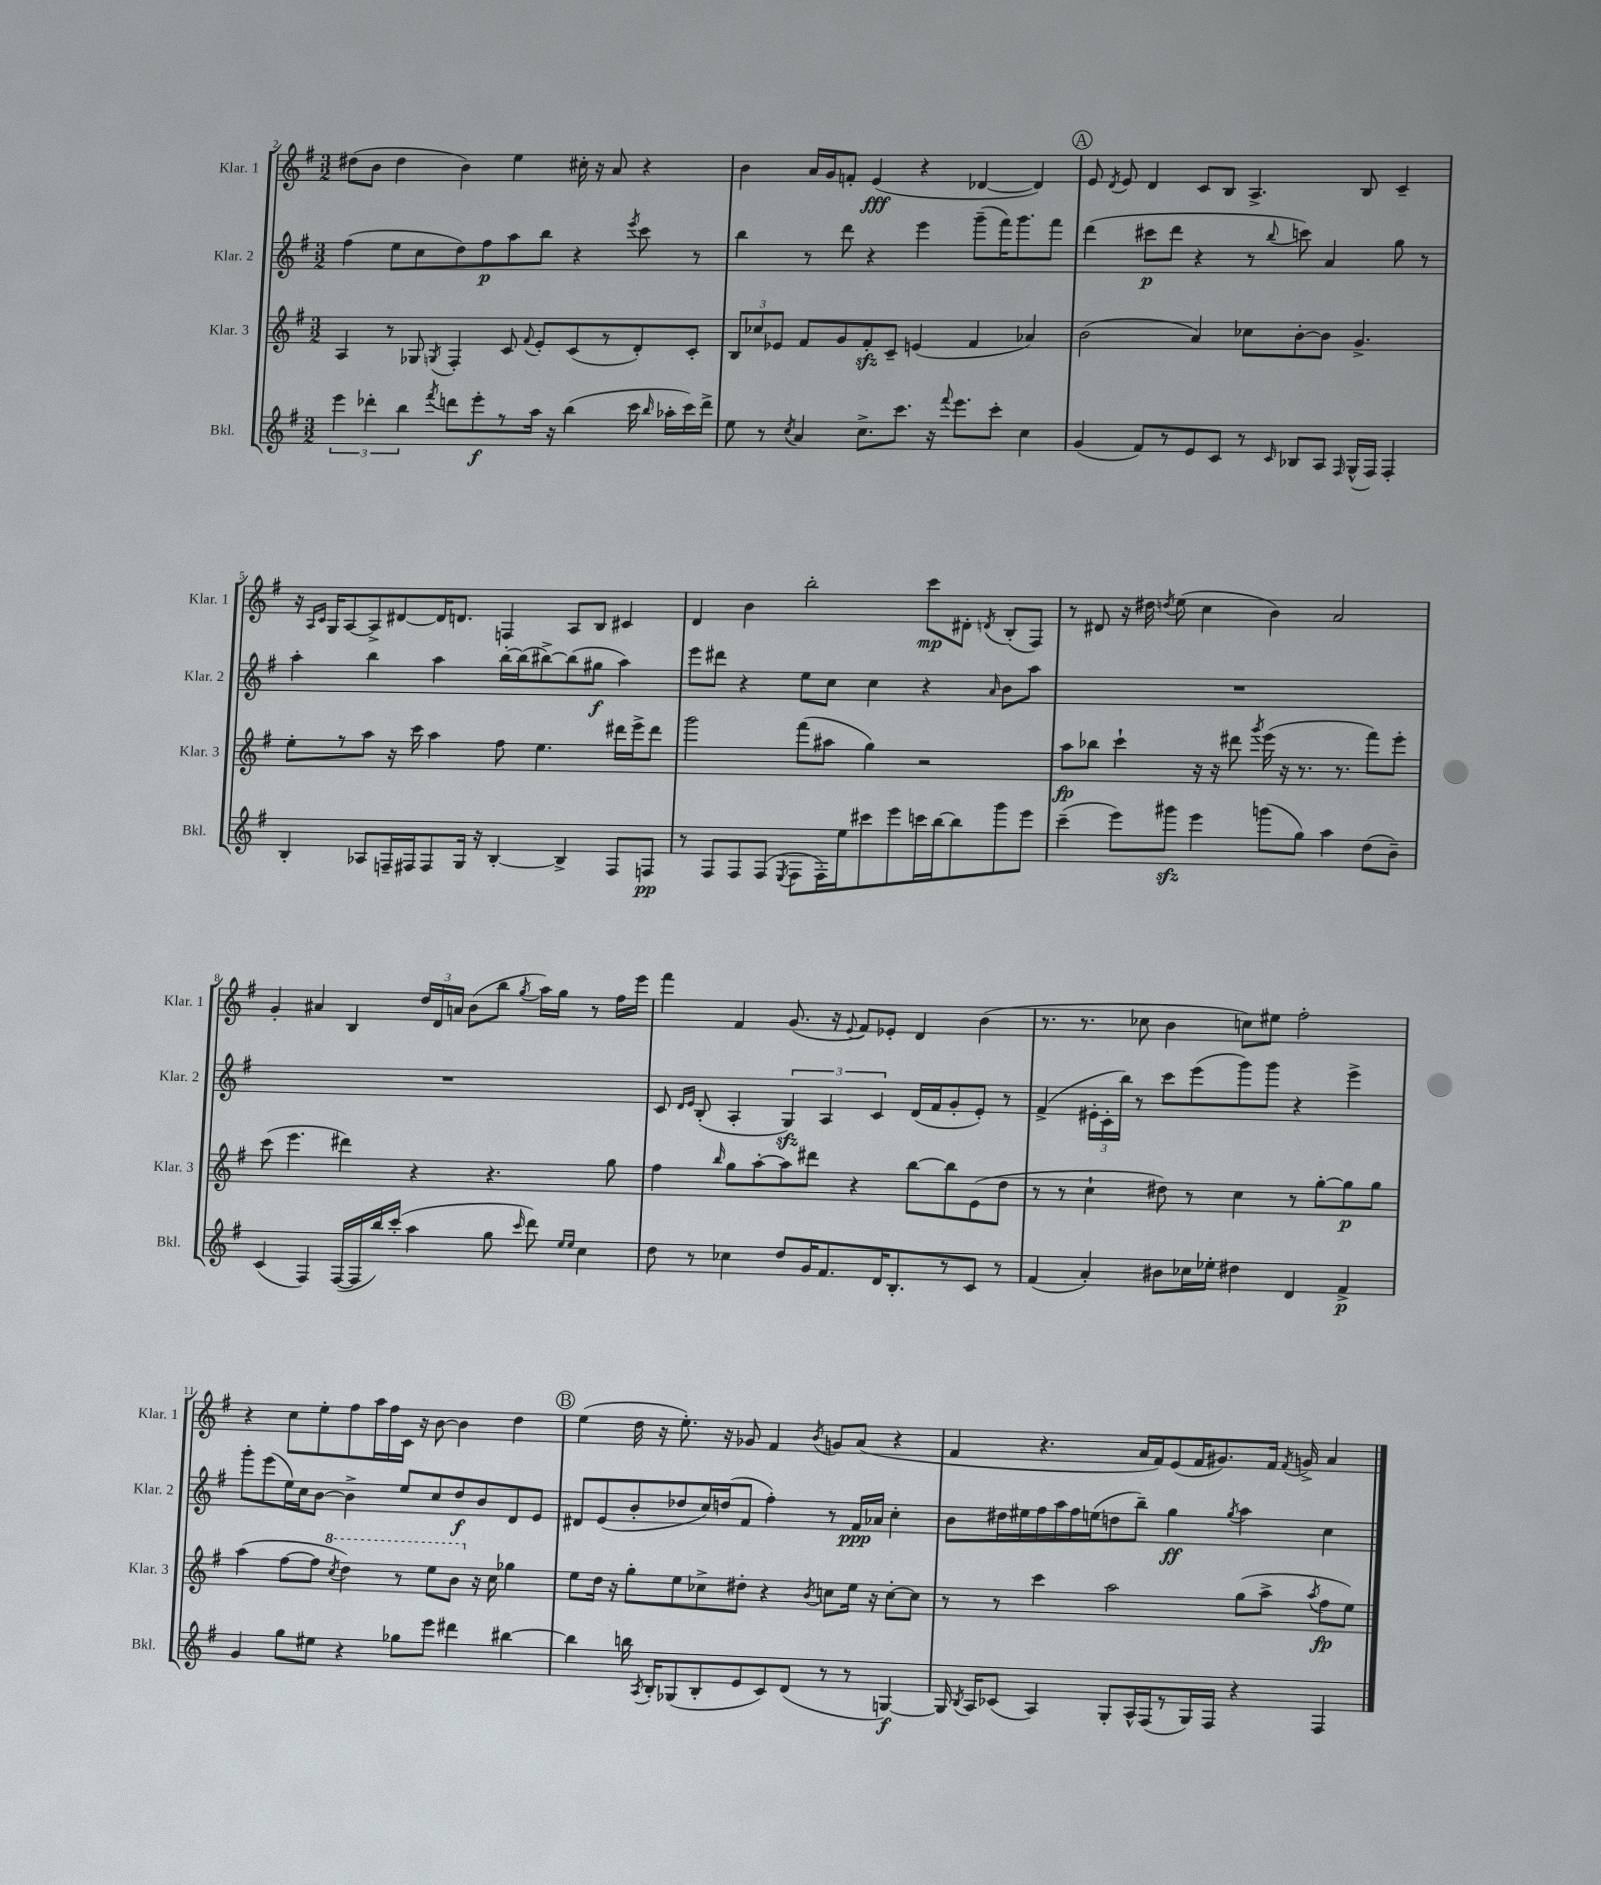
<<
\new StaffGroup <<
\new Staff = "s0" \with { instrumentName = "Klar. 1" shortInstrumentName = "Klar. 1" } {
    \clef treble \key g \major \numericTimeSignature \time 3/2
    \autoBeamOff dis''8[( b'8] dis''4 b'4) e''4 cis''16-. r16 a'8 r4 |
    b'4 a'16[ g'16 f'8]-. e'4\fff( r4 des'4~ des'4) |
    \mark \markup { \circle "A" } e'8 \acciaccatura { d'8 } e'8 d'4 c'8[ b8] a4.-> b8 c'4-- |
    r16 \grace { a16[ c'16] } g16[ a8~ a8-> dis'8~ dis'16 d'8.] f4 a8[ b8] cis'4 |
    d'4 b'4 b''2-. c'''8[\mp dis'8]-. \acciaccatura { d'8 } b8[-.( fis8]) |
    r8 dis'8 r16 dis''16 \acciaccatura { d''8 } e''8( c''4 b'4) a'2 |
    g'4-. ais'4 b4 \tuplet 3/2 { d''16[ d'16 a'16] } b'8[( b''8] \acciaccatura { g''8 } a''16[) g''16] r8 fis''16[ e'''16] |
    fis'''4 fis'4 g'8.( r16 \appoggiatura { e'8 } fis'8[) ees'8]-. d'4 b'4( |
    r8. r8. ces''8 b'4 c''8[) eis''8] fis''2-. |
    r4 c''8[ e''8-. fis''8 a''16 fis''16 c'16] r16 b'8~ b'4 d''4 |
    \mark \markup { \circle "B" } e''4( d''16 r16 e''8.-.) r16 ges'8 fis'4 \acciaccatura { b'8 } g'8[ a'8]( r4 |
    fis'4 r4. a'16[ fis'16) e'8( fis'16 gis'8.) fis'16] \acciaccatura { fis'8 } g'16-> a'4 \bar "|." |
}
\new Staff = "s1" \with { instrumentName = "Klar. 2" shortInstrumentName = "Klar. 2" } {
    \clef treble \key g \major \numericTimeSignature \time 3/2
    \autoBeamOff fis''4( e''8[ c''8 d''8) fis''8\p a''8 b''8] r4 \acciaccatura { e'''8 } c'''8 r8 |
    b''4 r8 d'''8 r4 e'''4 g'''8[--( fis'''16) g'''8. fis'''8] |
    \mark \markup { \circle "A" } d'''4( cis'''8[\p d'''8] r4 r8 \appoggiatura { b''8 } c'''8) a'4 g''8 r8 |
    a''4-. b''4 a''4 b''16[~-. b''16( bis''8~->) bis''8( gis''8]\f a''4) |
    e'''8[ dis'''8] r4 e''8[ c''8] c''4 r4 \grace { a'16 } b'8[ a''8] |
    R1. |
    R1. |
    c'8 \grace { d'16[ e'16] } b8-.( a4-. \tuplet 3/2 { g4\sfz) a4 c'4 } d'16[( fis'16 g'8-. e'8]-.) r8 |
    fis'4->( \tuplet 3/2 { eis'16[-. c'16-. b''16]) } r8 c'''8[ e'''8( g'''8) g'''8] r4 e'''4-> |
    g'''8[-. e'''8( e''16) c''16 b'8]~ b'4-> e''8[ c''8 d''8\f b'8 d'8 e'8] |
    \mark \markup { \circle "B" } dis'8[ e'8( b'8-. des''8 c''16) d''16( fis'8] fis''4-.) r8 fis'16[\ppp aes'16] c''4-. |
    b'8[ dis''16 eis''16 fis''16 a''16 fis''16 e''16( d''8 b''8]--) g''4\ff \acciaccatura { g''8 } a''4 c''4 \bar "|." |
}
\new Staff = "s2" \with { instrumentName = "Klar. 3" shortInstrumentName = "Klar. 3" } {
    \clef treble \key g \major \numericTimeSignature \time 3/2
    \autoBeamOff a4 r8 ges8 \acciaccatura { g8 } fis4-. c'8 \appoggiatura { fis'8 } e'8[-. c'8( r8 d'8-.) c'8]-. |
    \tuplet 3/2 { b8[ ces''8 ees'8] } fis'8[ g'8 fis'8-.\sfz c'8]-- e'4( fis'4 aes'4) |
    \mark \markup { \circle "A" } b'2( a'4) ces''8[ b'8~-. b'8] g'4.-> |
    e''8[-. r8 a''8] r16 c'''16 a''4 fis''8 e''4. dis'''16[ e'''16-> dis'''8] |
    g'''2 fis'''8[( ais''8] g''4) r2 |
    a''8[\fp bes''8] c'''4-! r16 r16 dis'''8 \acciaccatura { g'''8 } e'''16( r16 r8. r8. fis'''8[) e'''8]-. |
    c'''8( e'''4. dis'''4) r4 r4. g''8 |
    fis''4 \grace { b''16 } g''8[ a''8~-. a''8 dis'''8] r4 b''8[~ b''8 e'8( d''8] |
    r8 r8 c''4-! dis''8) r8 c''4 r8 g''8[~-. g''8\p g''8] |
    a''4( fis''8[~ fis''8] \ottava #1 \acciaccatura { c'''8 } d'''4) r8 e'''8[ b''8] \ottava #0 r16 c''16 ges''4 |
    \mark \markup { \circle "B" } e''8[ d''16] r16 g''8[-. e''8 ces''8-> dis''8]-. r4 \acciaccatura { b'8 } c''8[ e''16] r16 c''8[~-. c''8] |
    r8 r8 c'''4 a''2 g''8[( a''8]-> \acciaccatura { a''8 } fis''8[\fp e''8]) \bar "|." |
}
\new Staff = "s3" \with { instrumentName = "Bkl." shortInstrumentName = "Bkl." } {
    \clef treble \key g \major \numericTimeSignature \time 3/2
    \autoBeamOff \tuplet 3/2 { e'''4 des'''4-. b''4 } \acciaccatura { fis'''8 } d'''8[ e'''8-.\f r8 a''16] r16 b''4( c'''16 \grace { b''16 } aes''16[-. c'''16) d'''16]-> |
    e''8 r8 \acciaccatura { c''8 } a'4 c''8.[-> c'''8.] r16 \appoggiatura { fis'''8 } e'''8.[ c'''8]-. c''4 |
    \mark \markup { \circle "A" } g'4( fis'8[) r8 e'8 c'8] r8 \grace { c'16 } bes8[ a8] \grace { fis16 } g16[-^( fis16]) fis4-. |
    b4-. aes8[ f16-- fis16 fis8 g16] r16 b4~-. b4-> fis8[ f8]\pp |
    r8 fis8[ fis8 fis8]( \acciaccatura { e8 } fis8[ fis16-.) e''16 cis'''8 e'''8 c'''16 b''16~ b''8 g'''8 e'''8] |
    c'''4--( e'''8[) gis'''8]\sfz e'''4 g'''8[( g''8]) a''4 d''8[( b'8]--) |
    c'4( fis4) fis16[~( fis16 b''16) c'''16]-.( a''4 g''8 \grace { c'''16 } d'''8) \grace { e''16[ e''16] } c''4 |
    d''8 r8 ces''4 d''8[ g'16 fis'8. d'16 b8.-. r8 c'8] r8 |
    fis'4( a'4-.) bis'8[ ces''16 ees''16]-. dis''4 d'4 fis'4->\p |
    g'4 g''8[ eis''8] r4 ges''8[ e'''8] dis'''4 bis''4~ |
    \mark \markup { \circle "B" } bis''4 b''16 \acciaccatura { a8 } b16[-. ges8( b8-. e'8 c'8) d'8]( r8 r8 g4~\f) |
    g16 \acciaccatura { b8 } a16[ ces'8]( a4) g8[-. a16-^ fis16( r8 g16) fis16] r4 fis4 \bar "|." |
}
>>
>>
\layout { \context { \Score currentBarNumber = #2 } }
